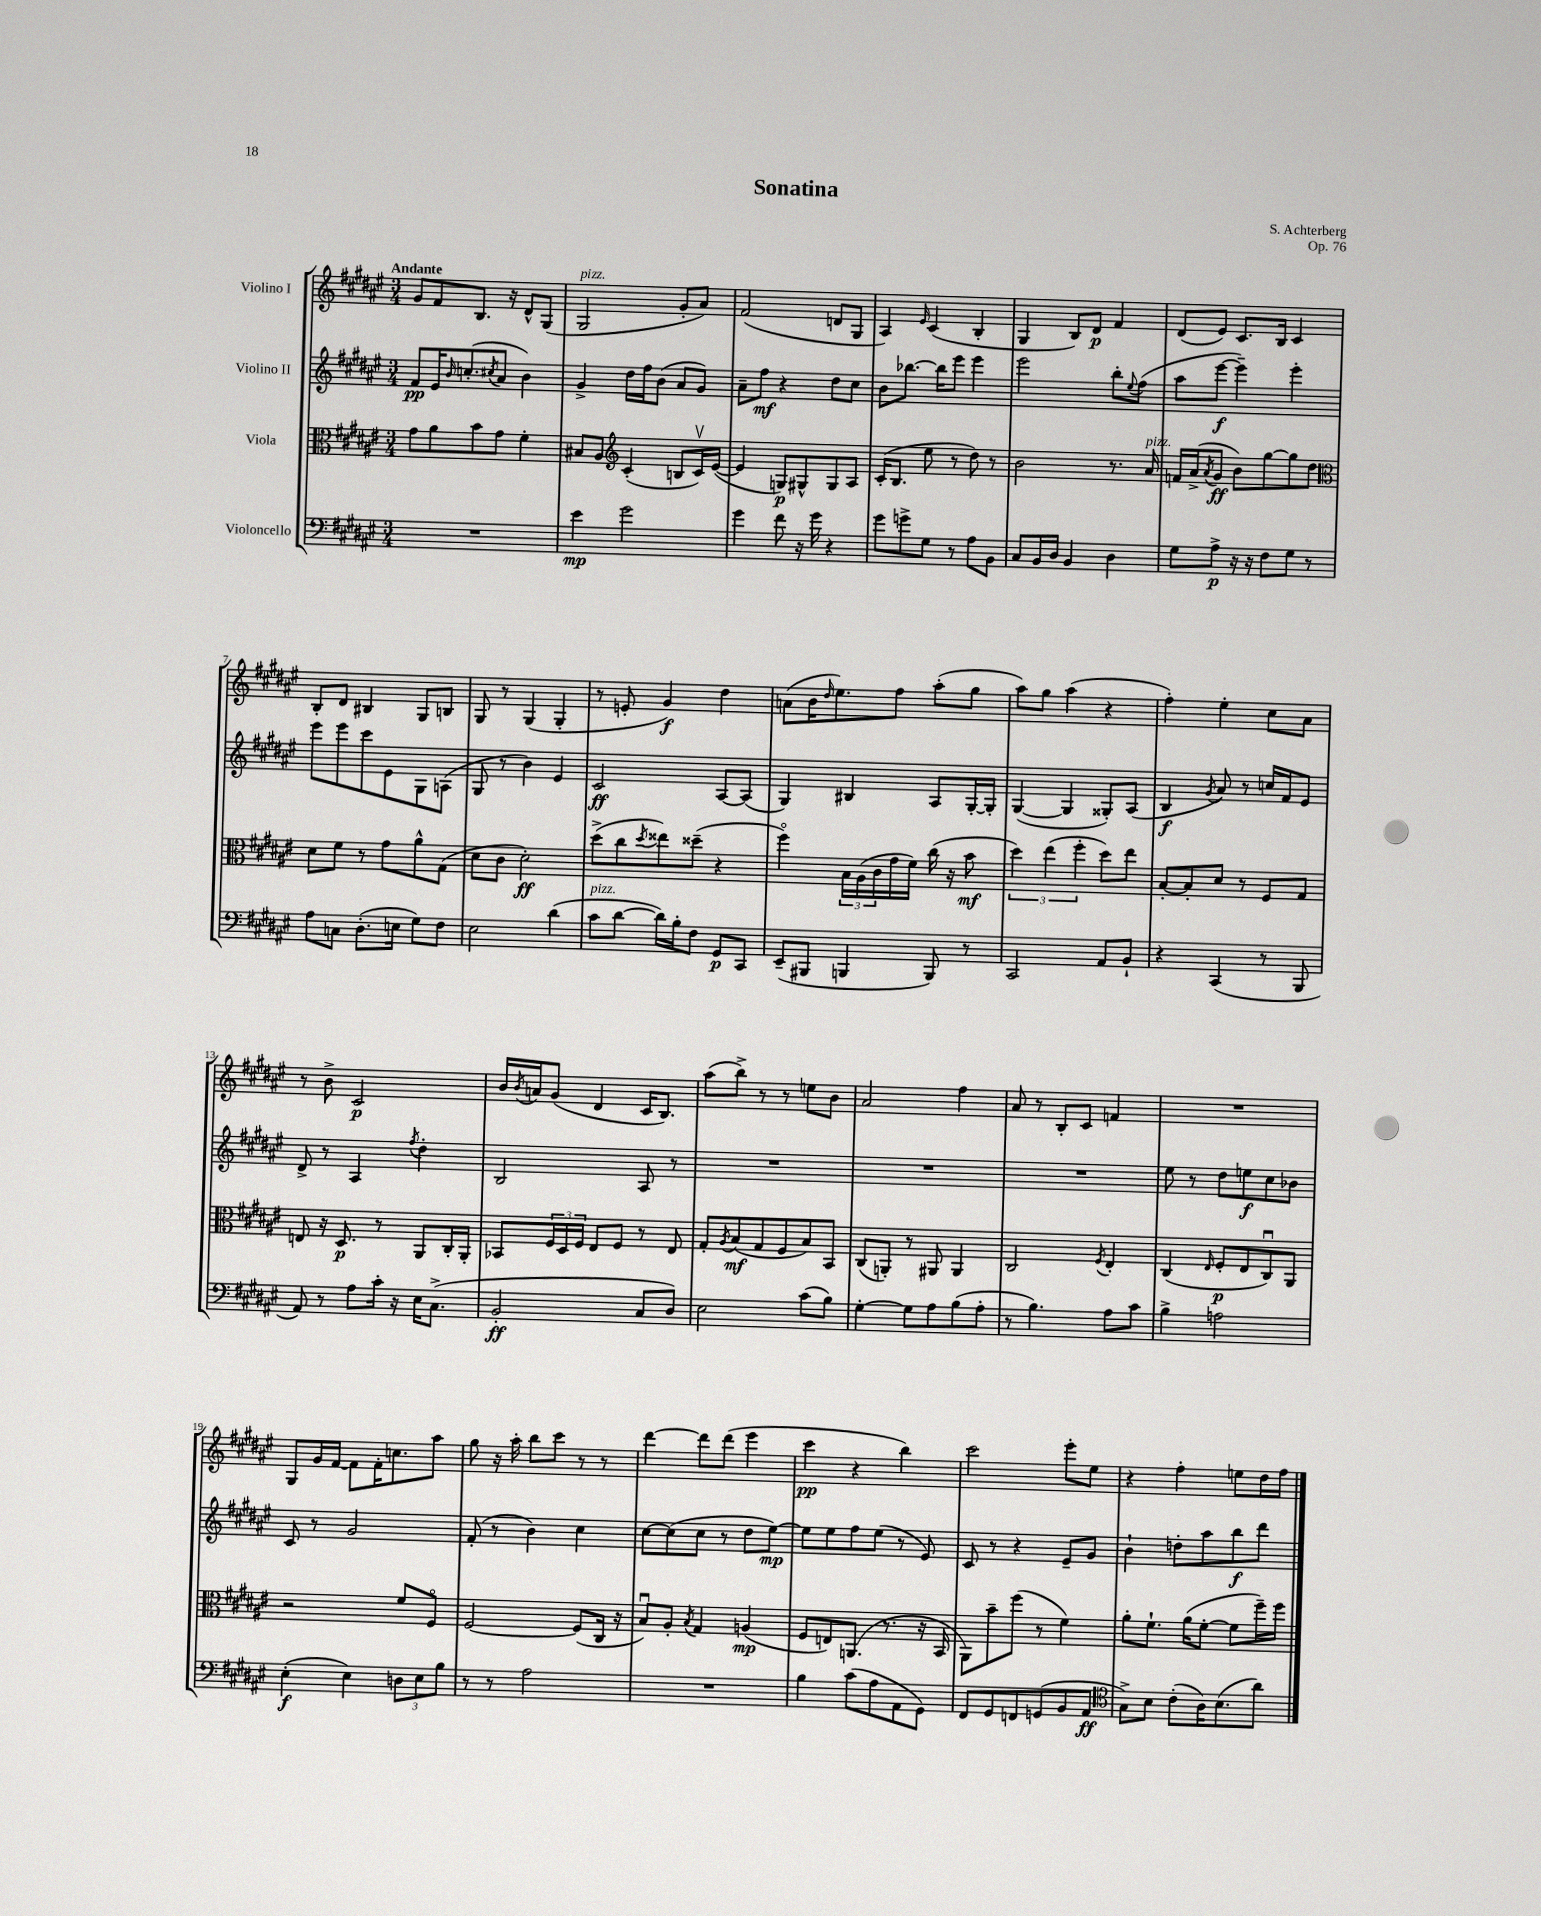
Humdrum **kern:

**kern	**kern	**kern	**kern
*staff4	*staff3	*staff2	*staff1
*clefF4	*clefC3	*clefG2	*clefG2
*k[f#c#g#d#a#e#]	*k[f#c#g#d#a#e#]	*k[f#c#g#d#a#e#]	*k[f#c#g#d#a#e#]
*M3/4	*M3/4	*M3/4	*M3/4
2.r	8g#	8f#	8g#
.	8a#	16e#	8f#
.	.	16qqb	.
.	.	(8.cc'	.
.	8b	.	8.B
.	.	8qcc#	.
.	8g#	8a#	.
.	.	.	16r
.	4f#'	4b)	8d#^^
.	.	.	(8G#
=	=	=	=
4e#	8B#	4g#^	2G#
.	8A#	.	.
*	*clefG2	*	*
2g#	(4c#'	16dd#	.
.	.	16ff#	.
.	.	(8b	.
.	8B	8a#	8g#'
.	16c#v)	8g#)	8a#)
.	([16e#	.	.
=	=	=	=
4g#	4e#]	8a#~	(2f#
.	.	8ff#	.
8f#	8G)	4r	.
16r	8G#^^	.	.
16g#	.	.	.
4r	8G#	8dd#	8d
.	8A#	8cc#	8G#
=	=	=	=
8g#	(16c#'	8b	4A#)
.	8.B	.	.
8g^	.	[8.bb-	.
.	.	.	16qqe#
8G#	8ee#	.	(4c#
.	.	16bb-]	.
8r	8r	8eee#	.
8A#	8dd#)	4eee#	4B'
8BB	8r	.	.
=	=	=	=
8C#	2b	2eee#	4G#
16BB	.	.	.
16D#	.	.	.
4BB	.	.	8B)
.	.	.	8d#
4D#	8.r	8bb'	4f#
.	.	8qqee#	.
.	.	(8ff#	.
.	16a#	.	.
=	=	=	=
8G#	16f	8aa#	(8d#
.	(16a#^	.	.
.	8qa#	.	.
8A#^	8g#	[8eee#	8e#)
16r	8b)	4eee#~])	8.c#
16r	.	.	.
8F#	[8gg#	.	.
.	.	.	16B
8G#	8gg#]	4eee#'	4c#
8r	8dd#	.	.
=	=	=	=
*	*clefC3	*	*
8A#	8d#	8eee#	8B'
8C	8f#	8eee#	8d#
(8.D#'	8r	8ccc#	4B#
.	8g#	8e#	.
16E	.	.	.
8G#)	8a#^^	8G#	8G#
8F#	(8G#	(8A	8B
=	=	=	=
2E#	8d#	8G#	8G#
.	8c#	8r	8r
.	2d#')	4b)	(4G#
(4d#	.	4e#	4G#'
=	=	=	=
8c#	(8dd#^	2c#	8r
[8d#	8cc#	.	8e'
.	8qdd#	.	.
16d#])	8ee##)	.	4g#)
16B'	.	.	.
8F#	(8dd##~	.	.
8GG#	4r	[8A#	4dd#
8CC#	.	(8A#]	.
=	=	=	=
(8EE#~	4ff#o)	4G#)	(8a
8BBB#	.	.	16b
.	.	.	16qqdd#
.	.	.	8.ee#)
4BBB	24B	4B#	.
.	(24A#	.	.
.	24c#	.	.
.	16g#	.	8ff#
.	16f#)	.	.
8BBB)	(16cc#	8A#	(8aa#'
.	16r	.	.
8r	8b	[16G#'	8gg#
.	.	16G#']	.
=	=	=	=
2CC#	6dd#)	([4G#	8aa#)
.	.	.	8gg#
.	(6ee#	.	.
.	.	4G#]	(4aa#
.	6ff#'	.	.
8AA#	8dd#)	8G##')	4r
8BB`	8ee#	(8A#	.
=	=	=	=
4r	[8B'	4B	4ff#')
.	8B']	.	.
.	.	8qg#	.
(4CC#	8d#	8a#)	4ee#'
.	8r	8r	.
8r	8F#	16cc	8cc#
.	.	16f#	.
8BBB	8G#	8e#	8a#
=	=	=	=
8AA#)	8E	8d#^	8r
8r	16r	8r	8b^
.	8.D#	.	.
8A#	.	4A#	2c#
16c#'	8r	.	.
16r	.	.	.
.	.	8qff#	.
16E#	8AA#	4dd#'	.
(8.C#^	.	.	.
.	16C#'	.	.
.	16AA#'	.	.
=	=	=	=
2BB'	8BB-	2B	16b
.	.	.	8qb
.	.	.	16a
.	24F#	.	(8g#
.	24D#	.	.
.	24F#	.	.
.	8E#	.	4d#
.	8F#	.	.
8C#	8r	8A#	16c#
.	.	.	8.B)
8D#)	8E#	8r	.
=	=	=	=
2E#	8G#'	2.r	(8aa#
.	8qA#	.	.
.	(8B	.	8bb^)
.	8G#	.	8r
.	8F#	.	8r
(8c#	8B)	.	8ee
8B)	8BB	.	8b
=	=	=	=
[4G#'	(8C#	2.r	2a#
.	8AA')	.	.
8G#]	8r	.	.
8A#	8AA#	.	.
(8B	4AA#	.	4ff#
8A#'	.	.	.
=	=	=	=
8r	2C#	2.r	8a#
4.B)	.	.	8r
.	.	.	8B'
.	.	.	8c#
.	8qF#	.	.
8A#	4E#'	.	4f
8c#	.	.	.
=	=	=	=
4B^	(4C#	8ee#	2.r
.	.	8r	.
.	16qqE#	.	.
2A	8F#'	8dd#	.
.	8E#	8ee	.
.	8C#u)	8cc#	.
.	8AA#	8b-	.
=	=	=	=
(4E#'	2r	8c#	8G#
.	.	8r	16g#
.	.	.	[16f#
4E#)	.	2g#	8f#]
.	.	.	16f#'
.	.	.	8.cc
12D	8f#	.	.
12E#	.	.	.
.	8F#o	.	8aa#
12B	.	.	.
=	=	=	=
8r	[2F#	(8f#'	8gg#
8r	.	8r	16r
.	.	.	16aa#'
2A#	.	4b)	8bb
.	.	.	8ccc#
.	(8F#]	4cc#	8r
.	16C#	.	8r
.	16r	.	.
=	=	=	=
2.r	8Bu)	[8cc#	[4ddd#
.	8A#'	(8cc#]	.
.	8qB	.	.
.	4G#	8cc#	8ddd#]
.	.	8r	(8ddd#
.	(4A	8dd#	4eee#
.	.	[8ee#)	.
=	=	=	=
4B	8F#	8ee#]	4ccc#
.	8E)	8ee#	.
(8c#	(8.AA	8ff#	4r
8A#	.	(8ee#	.
.	8.r	.	.
8AA#	.	8r	4bb)
8GG#)	16r	8e#)	.
.	16BB	.	.
=	=	=	=
8FF#	8AA#)	8c#	2ccc#
8GG#	8b~	8r	.
8FF	(8ff#	4r	.
(8GG	8r	.	.
8BB	4f#)	8e#~	8eee#'
8AA#	.	8g#	8ee#
=	=	=	=
*clefC4	*	*	*
8G#^)	8a#'	4b`	4r
8B	8.f#`	.	.
(8c#'	.	8dd'	4ff#'
.	(16a#	.	.
16A#)	[8f#'	8aa#	.
(8.B	.	.	.
.	8f#]	8bb	8ee
8a#)	16ff#~)	8ddd#	16dd#
.	16ff#	.	16ff#
==	==	==	==
*-	*-	*-	*-
